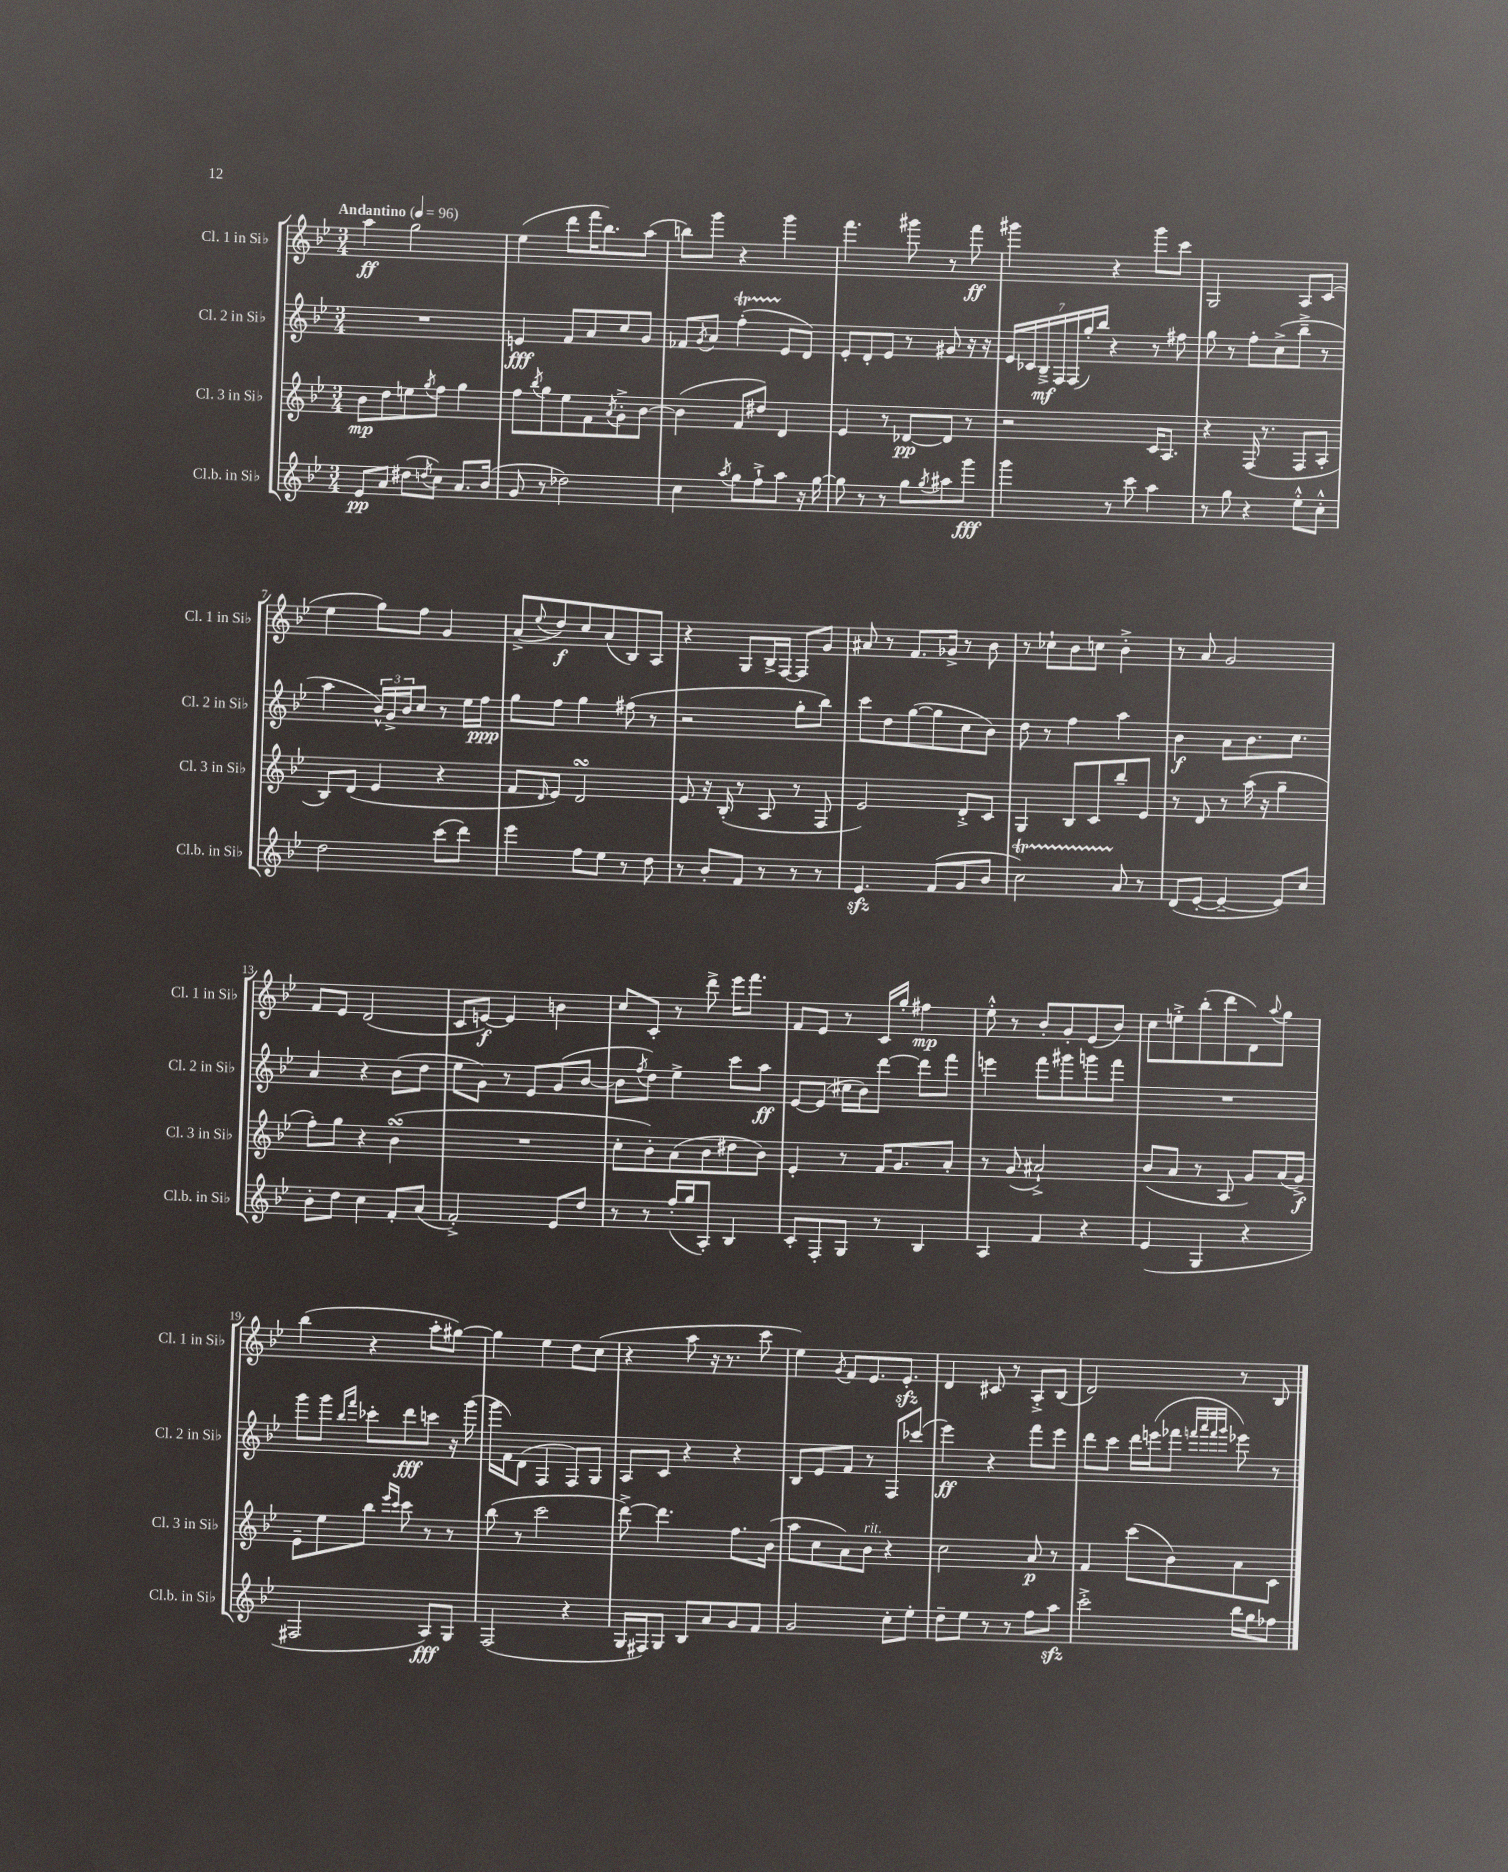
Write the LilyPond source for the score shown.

<<
\new StaffGroup <<
\new Staff = "s0" \with { instrumentName = "Cl. 1 in Sib" shortInstrumentName = "Cl. 1 in Sib" } {
    \clef treble \key bes \major \numericTimeSignature \time 3/4 \tempo "Andantino" 4 = 96
    a''4\ff g''2 |
    ees''4( d'''8 f'''16 bes''8.) a''8( |
    b''8) g'''8 r4 g'''4 |
    f'''4. gis'''8 r8 f'''8\ff |
    gis'''4 r4 gis'''8 c'''8 |
    g2 a8 c'8( |
    ees''4 g''8) f''8 g'4 |
    a'8->( \appoggiatura { ees''8 } d''8\f) c''8 a'8( bes8) a8 |
    r4 g8 bes16-> f16~ f8 g'8 |
    ais'8 r8 f'8. ges'16-> r8 bes'8 |
    r8 ces''8-! bes'8 c''8 bes'4-.-> |
    r8 a'8 g'2 |
    f'8 ees'8 d'2( |
    c'8 e'8~\f) e'4 b'4 |
    c''8 c'8-. r8 d'''8-> ees'''16 f'''8. |
    f'8 ees'8 r8 c'16 g''16-. fis''4\mp |
    ees''8-.-^ r8 bes'8-. g'8-. ees'8( bes'8) |
    c''8 e''8-.-> bes''8-.( d'''8 d'8) \appoggiatura { a''8 } g''8 |
    bes''4( r4 a''8-. gis''8~) |
    gis''4 ees''4 d''8 c''8( |
    r4 a''8 r16 r8. c'''8 |
    ees''4) \acciaccatura { g'8 } f'8 ees'8. ees'8.-.\sfz |
    d'4 cis'8 r8 a8-.-> bes8( |
    d'2) r8 bes8 \bar "|." |
}
\new Staff = "s1" \with { instrumentName = "Cl. 2 in Sib" shortInstrumentName = "Cl. 2 in Sib" } {
    \clef treble \key bes \major \numericTimeSignature \time 3/4
    R2. |
    e'4\fff f'8 a'8 c''8 g'8 |
    fes'8 \acciaccatura { g'8 } a'8 f''4-.\startTrillSpan( ees'8\stopTrillSpan d'8) |
    ees'8-. d'8-. ees'8 r8 gis'8 r16 r16 |
    \tuplet 7/4 { ees'16 ces'16 bes16--->\mf f16 f16( g''16-.) bes''16 } r4 r8 fis''8 |
    g''8 r8 f''8-. c''8->( bes''8---> r8 |
    a''4 \tuplet 3/2 { bes'16-^) g'16-> bes'16 } c''8 r8 ees''16 f''16\ppp |
    g''8 f''8 g''4 fis''8( r8 |
    r2 g''8-. bes''8) |
    c'''8 d''8 g''8~( g''8 c''8 bes'8) |
    d''8 r8 f''4 a''4 |
    bes'4\f a'8 bes'8. c''8. |
    a'4 r4 bes'8( d''8 |
    ees''8 g'8) r8 ees'8 g'8( bes'8~ |
    bes'8 \acciaccatura { f''8 } d''8) ees''4-> c'''8 a''8\ff |
    ees'8~ ees'8( cis''16 bes'16) d'''8~ d'''8 f'''8 |
    e'''4 f'''8 gis'''8 g'''8 f'''8 |
    R2. |
    g'''8 g'''8 \grace { bes''16 f'''16 } ces'''8-. d'''8\fff c'''8 r16 g'''16( |
    g'''16 f'16) d'8( f4 f8) g8 |
    a8 c'8 r4 r4 |
    bes8 ees'8 f'8 r8 f8 ces'''8( |
    ees'''4\ff) r4 f'''8 ees'''8 |
    d'''8 c'''8 d'''16 e'''16( fes'''8 \grace { f'''32 a'''32 f'''32 g'''32 } ees'''8) r8 \bar "|." |
}
\new Staff = "s2" \with { instrumentName = "Cl. 3 in Sib" shortInstrumentName = "Cl. 3 in Sib" } {
    \clef treble \key bes \major \numericTimeSignature \time 3/4
    bes'8\mp d''8 e''8 \acciaccatura { g''8 } f''8 g''4 |
    f''8 \acciaccatura { bes''8 } g''8 ees''8 f'8 \acciaccatura { a'8 } g'8-.-> bes'8~ |
    bes'4( f'8 dis''8) d'4 |
    ees'4 r8 des'8~\pp des'8 r8 |
    r2 c'16 a8. |
    r4 f16( r8. f8 a8-. |
    bes8) d'8( ees'4 r4 |
    f'8 \grace { d'16 } ees'8) d'2\turn |
    ees'8 r16 bes16-.( r8 a8 r8 f8 |
    ees'2) d'8-.-> c'8 |
    g4 bes8 c'8 bes''8-- ees'8 |
    r8 d'8 r8 a''16( r16 g''4-- |
    f''8-.) g''8 r4 bes'4\turn( |
    R2. |
    c''8-. bes'8-.) a'8( bes'8 dis''8 bes'8) |
    ees'4-. r8 f'16 g'8. a'8-. |
    r8 g'8( ais'2-!->) |
    bes'8( a'8 r8 a8 g'8) a'16( g'16->\f) |
    ees'8-- ees''8 bes''8 \grace { ees'''16 c'''16 } c'''8 r8 r8 |
    bes''8( r8 c'''2 |
    d'''8~->) d'''4. f''8. bes'16( |
    a''8 c''8 a'8) bes'8^\markup { \italic "rit." } r4 |
    c''2 a'8\p r8 |
    f'4 c'''8( bes'8) a'8 c'8 \bar "|." |
}
\new Staff = "s3" \with { instrumentName = "Cl.b. in Sib" shortInstrumentName = "Cl.b. in Sib" } {
    \clef treble \key bes \major \numericTimeSignature \time 3/4
    ees'8\pp a'8 dis''8( \acciaccatura { d''8 } c''8) a'8. bes'16( |
    g'8 r8 des''2) |
    c''4 \acciaccatura { a''8 } g''8 f''8-!-> a''8 r16 g''16~ |
    g''8 r8 r8 g''8 \acciaccatura { g''8 } ais''8 g'''8\fff |
    g'''4 r8 c'''8 a''4 |
    r8 g''8 r4 ees''8-.-^ c''8-.-^ |
    d''2 c'''8( d'''8) |
    ees'''4 f''8 ees''8 r8 d''8 |
    r8 bes'8-. f'8 r8 r8 r8 |
    ees'4.\sfz f'8( g'8 bes'8 |
    c''2\startTrillSpan) a'8\stopTrillSpan r8 |
    d'8( ees'8~-. ees'4~-- ees'8) c''8 |
    bes'8-. d''8 c''4 f'8-. a'8( |
    f'2-.->) ees'8 d''8 |
    r8 r8 f''16-.( g''16 a8-.) bes4 |
    c'8-. f8-. g8 r8 bes4 |
    a4 f'4 r4 |
    ees'4( g4 r4 |
    fis2 a8\fff) g8 |
    f2( r4 |
    g16 fis16) g8 bes8 a'8 g'8 f'8 |
    g'2 c''8-. ees''8-. |
    d''8-- ees''8 r8 r8 f''8 a''8\sfz |
    c'''2-.-> bes''16 g''16 fes''8 \bar "|." |
}
>>
>>
